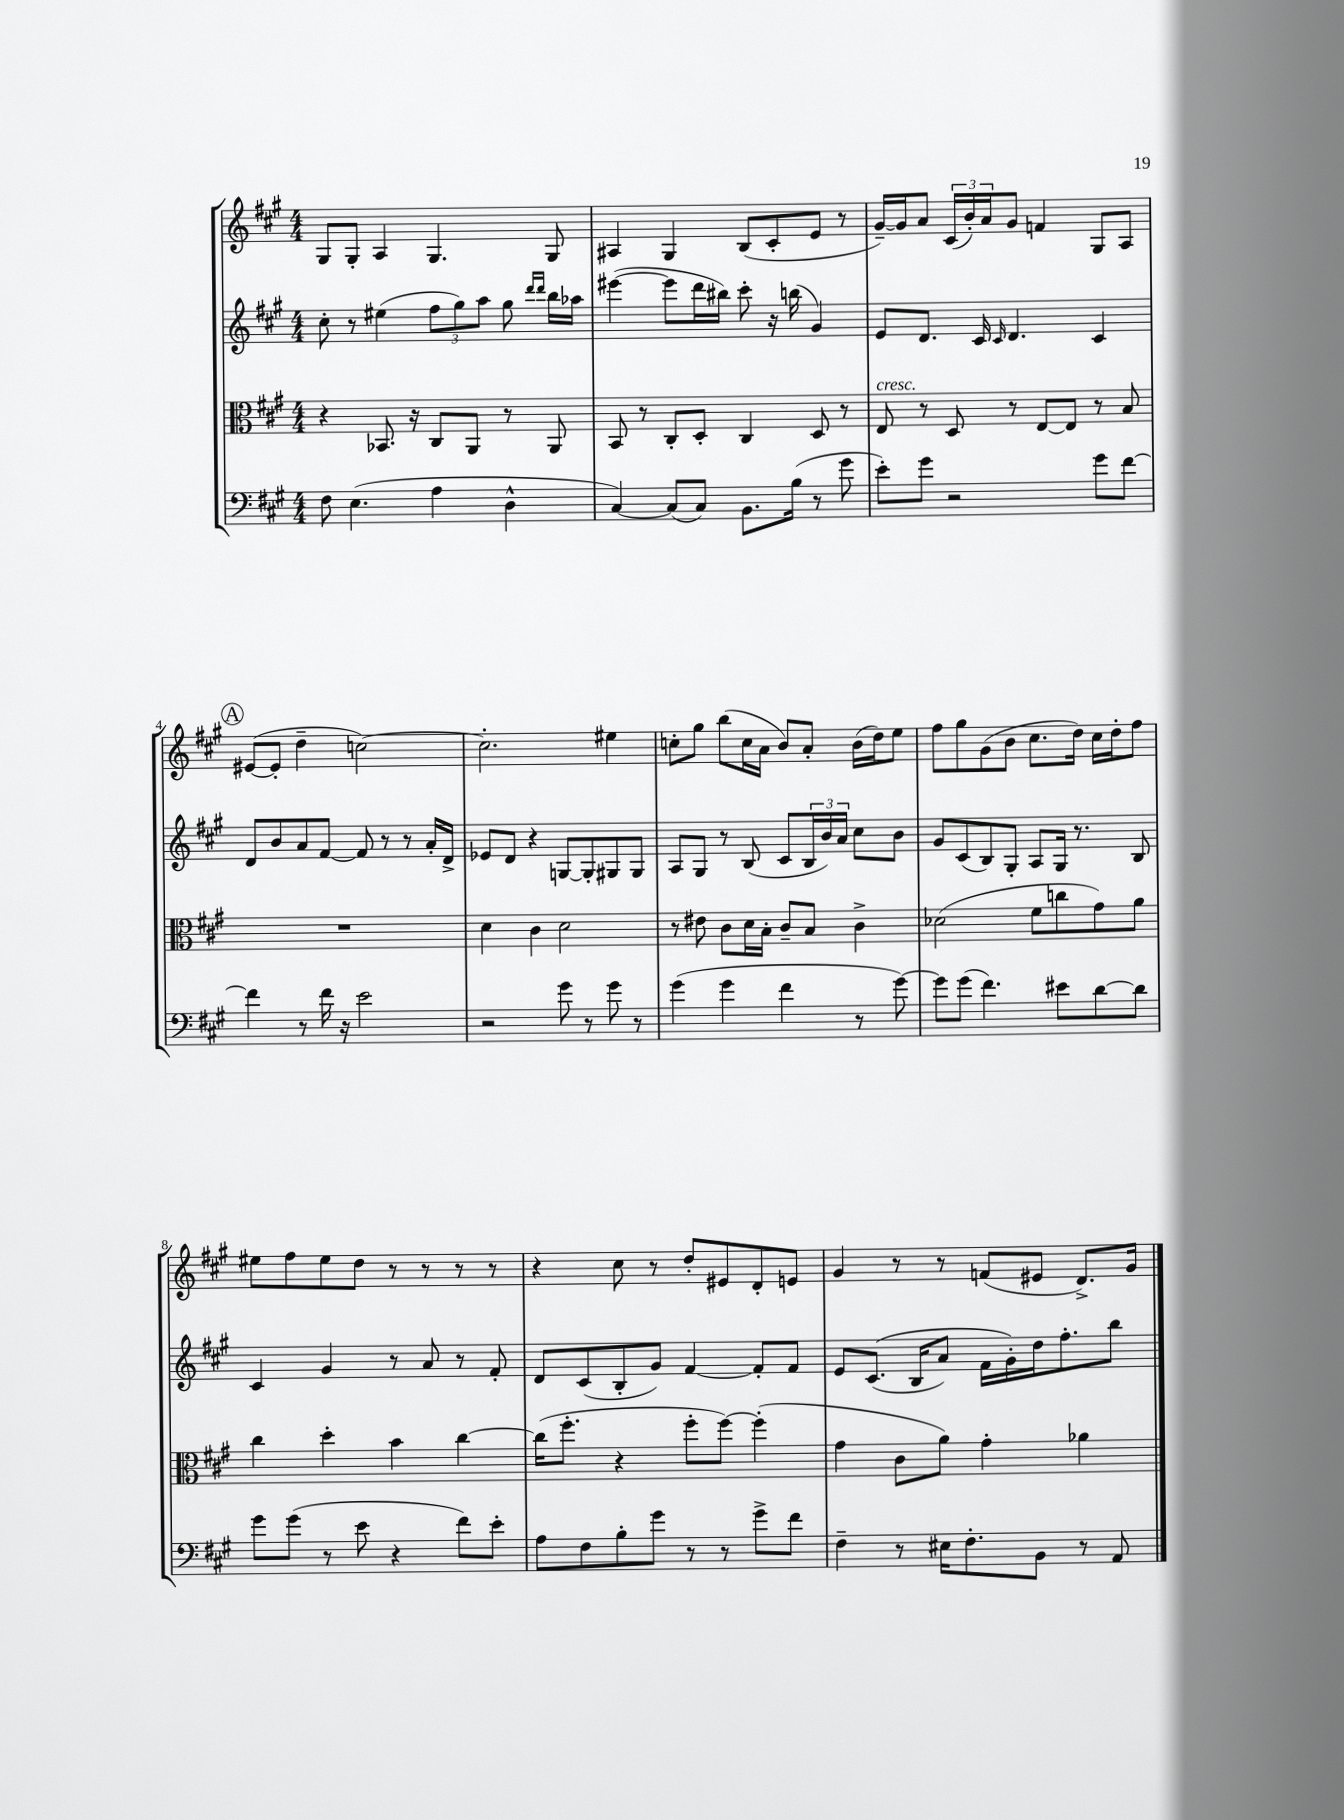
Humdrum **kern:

**kern	**kern	**kern	**kern
*part4	*part3	*part2	*part1
*staff4	*staff3	*staff2	*staff1
*clefF4	*clefC3	*clefG2	*clefG2
*k[f#c#g#]	*k[f#c#g#]	*k[f#c#g#]	*k[f#c#g#]
*M4/4	*M4/4	*M4/4	*M4/4
=1	=1	=1	=1
8F#\	4r	8cc#'\	8G#/L
(4.E\	.	8r	8G#'/J
.	8.BB-X/	(4ee#X\	4A/
.	16r	.	.
4A\	8C#/L	12ff#\L	4.G#/
.	.	12gg#\)	.
.	8AA/J	.	.
.	.	12aa\J	.
4D^^\	8r	8gg#\	.
.	.	16qqddd/LL	.
.	.	16qqddd/JJ	.
.	8AA/	16bb\LL	8G#/
.	.	16aa-X\JJ	.
=2	=2	=2	=2
[4C#/)	8BB/	([4eee#X\	4A#X/
.	8r	.	.
(8C#/L]	8C#'/L	8eee#\L]	4G#/
8C#/J)	8D'/J	16ddd\L	.
.	.	16bb#X\JJ)	.
8.BB\L	4C#/	8ccc#'\	(8B/L
.	.	16r	8c#'/
(16B\Jk	.	(16bbn\	.
8r	8D/	4g#/)	8e/J
8g#\	8r	.	8r
=3	=3	=3	=3
!	!LO:TX:a:i:t=cresc.	!	!
8e'\L)	8E/	8e/L	[16g#~/LL)
.	.	.	16g#/J]
8g#\J	8r	8.d/J	8a/J
2r	8D/	.	(24c#/LL
.	.	.	24b'/)
.	.	16c#/	.
.	.	.	24a/J
.	.	16qqc#/	.
.	8r	4.d/	8g#/J
.	[8E/L	.	4fn/
.	8E/J]	.	.
8g#\L	8r	4c#/	8G#/L
[8f#\J	8B/	.	8A/J
!!LO:LB:g=z
!!LO:REH:place=s1:t=A
=4	=4	=4	=4
4f#\]	1r	8d/L	([8e#X/L
.	.	8b/	8e#'/J]
8r	.	8a/	4dd~\
16f#\	.	[8f#/J	.
16r	.	.	.
2e\	.	8f#/]	[2ccn\)
.	.	8r	.
.	.	8r	.
.	.	16a'/LL	.
.	.	16d^/JJ	.
=5	=5	=5	=5
2r	4d\	8e-X/L	2.cc'\]
.	.	8d/J	.
.	4c#\	4r	.
8g#\	2d\	[8Gn/L	.
8r	.	8G'/]	.
8g#\	.	8G#X/	4ee#X\
8r	.	8G#/J	.
=6	=6	=6	=6
(4g#\	8r	8A/L	8ccn'\L
.	8e#X\	8G#/J	8gg#\J
4g#\	8c#\L	8r	(8bb\L
.	16d\L	(8B/	16cc\L
.	16B'\JJ	.	16a\JJ
4f#\	8c#~/L	8c#/L	8b/L)
.	8B/J	24B/L	8a'/J
.	.	24b/)	.
.	.	24a/JJ	.
8r	4c#^\	8cc#\L	(16b\LL
.	.	.	16dd\J)
[8g#\)	.	8b\J	8ee\J
=7	=7	=7	=7
8g#\L]	(2d-X\	8g#/L	8ff#\L
(8g#\J	.	(8c#/	8gg#\
4.f#\)	.	8B/)	(8g#\
.	.	8G#'/J	8b\J
.	8f#\L	8A/L	8.cc#\L
8e#X\L	8ccn\	16G#/Jk	.
.	.	8.r	16dd\Jk)
[8d\	8g#\)	.	16cc#\LL
.	.	.	16dd'\J
8d\J]	8a\J	8B/	8ff#\J
!!LO:LB:g=z
=8	=8	=8	=8
8g#\L	4cc#\	4c#/	8ee#X\L
(8g#\J	.	.	8ff#\
8r	4dd'\	4g#/	8ee#\
8e\	.	.	8dd\J
4r	4b\	8r	8r
.	.	8a/	8r
8f#\L)	[4cc#\	8r	8r
8e'\J	.	8f#'/	8r
=9	=9	=9	=9
8A\L	(16cc#\KL]	8d/L	4r
.	8.ff#'\J	.	.
8F#\	.	(8c#/	.
8B'\	4r	8B'/	8cc#\
8g#\J	.	8g#/J)	8r
8r	8ff#'\L	[4f#/	8dd'/L
8r	[8ff#\J)	.	8e#X/
8g#^\L	(4ff#'\]	8f#'/L]	8d'/
8f#\J	.	8f#/J	8en/J
=10	=10	=10	=10
4F#~\	4g#\	8e/L	4g#/
.	.	((8.c#/J	.
8r	8c#\L	.	8r
.	.	16B/KL	.
16E#X\KL	8a\J)	8a/J)	8r
8.F#'\	.	.	.
.	4g#'\	16f#\LL	(8fn/L
.	.	16g#'\)	.
8BB\J	.	16dd\J	8e#X/J
.	.	8.ff#'\	.
8r	4a-X\	.	8.d^/L)
8AA/	.	8bb\J	.
.	.	.	16g#/Jk
==	==	==	==
*-	*-	*-	*-
